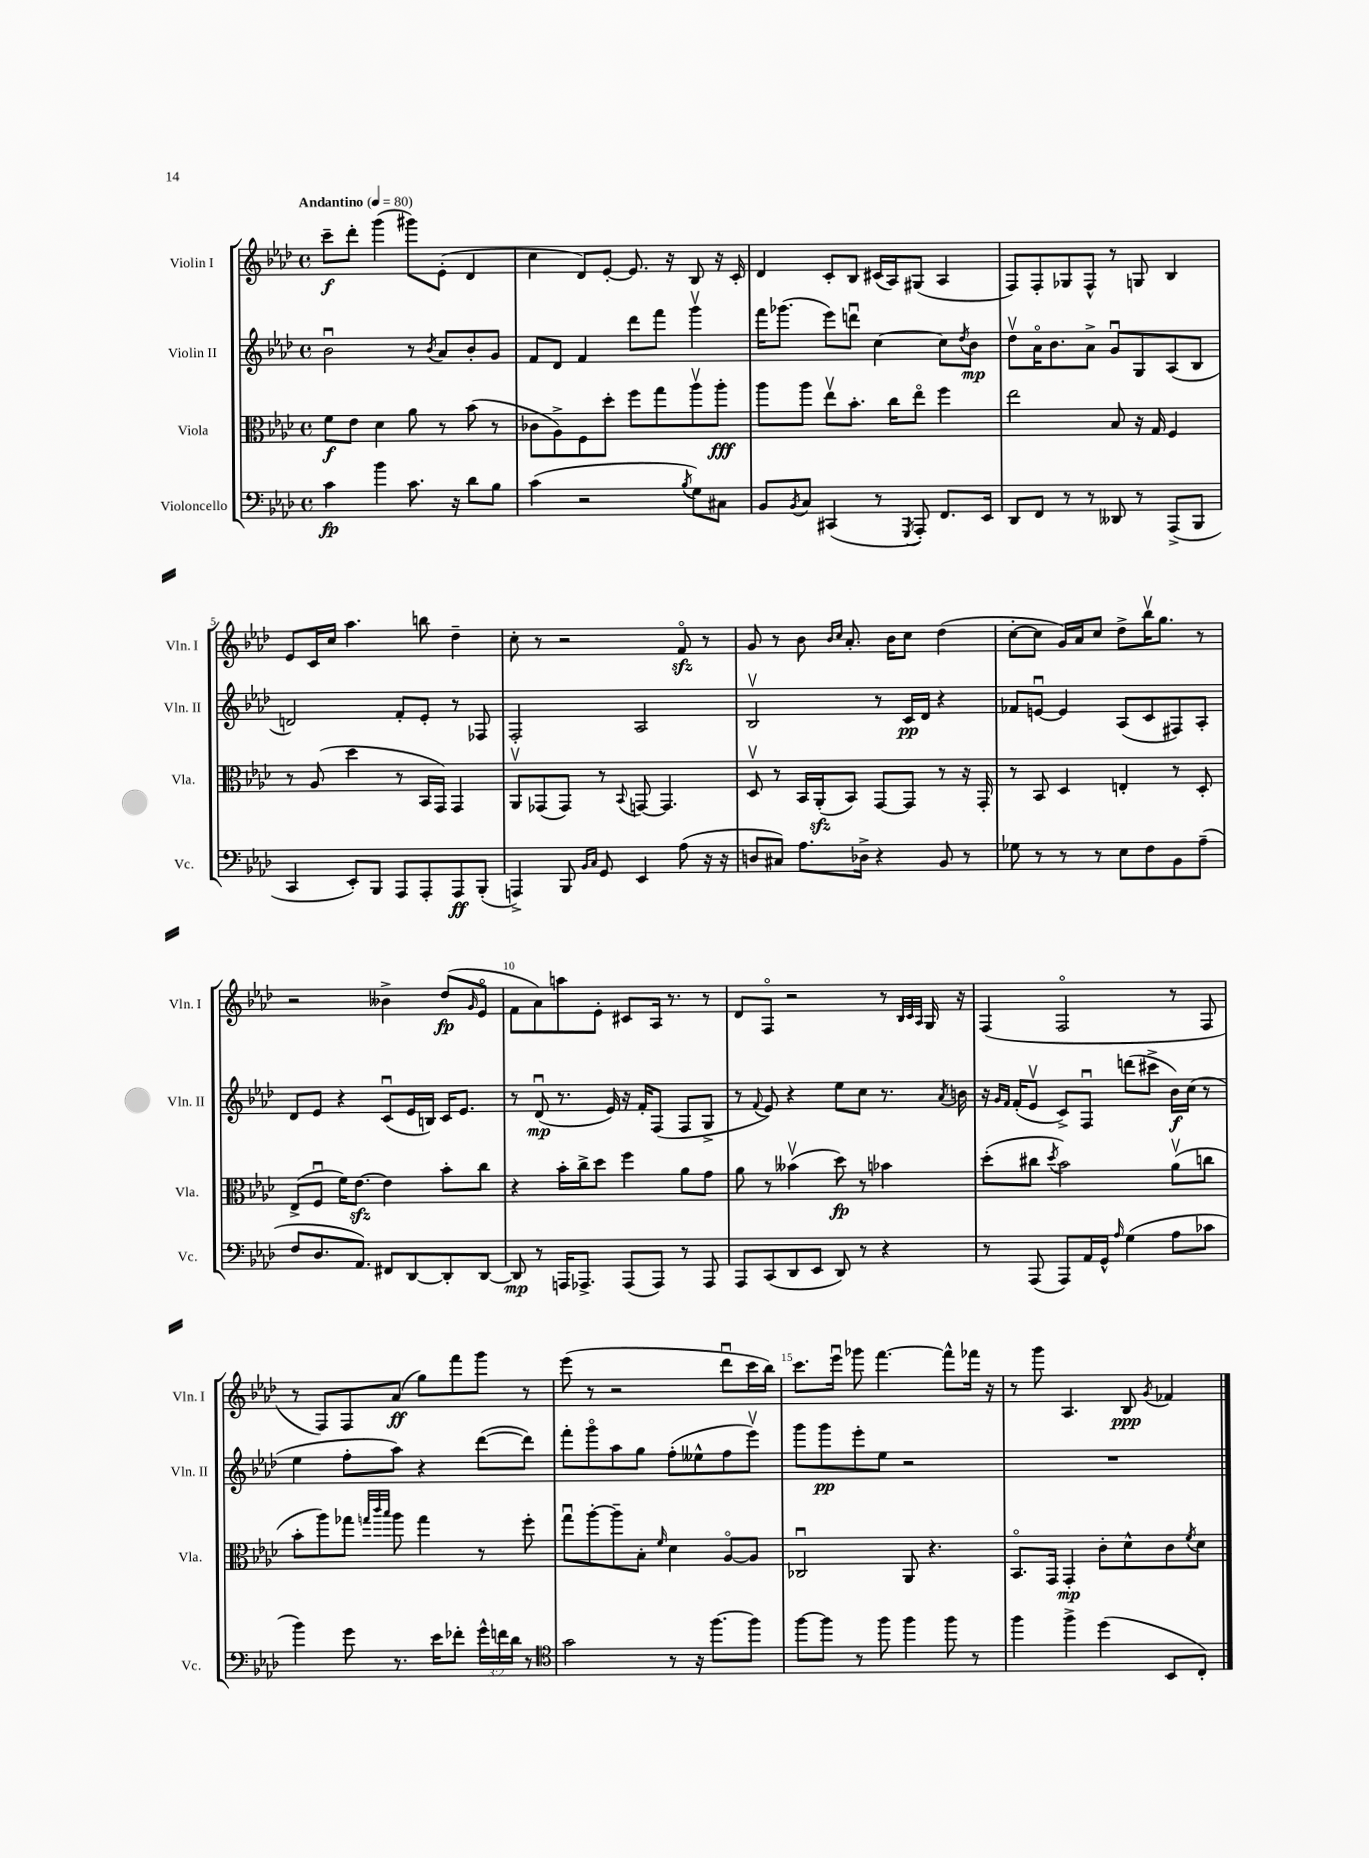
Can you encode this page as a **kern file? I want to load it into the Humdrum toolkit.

**kern	**kern	**kern	**kern
*staff4	*staff3	*staff2	*staff1
*clefF4	*clefC3	*clefG2	*clefG2
*k[b-e-a-d-]	*k[b-e-a-d-]	*k[b-e-a-d-]	*k[b-e-a-d-]
*M4/4	*M4/4	*M4/4	*M4/4
*met(c)	*met(c)	*met(c)	*met(c)
*MM80	*MM80	*MM80	*MM80
4c	8f	2b-u	8ccc~
.	8e-	.	8ddd-'
4b-	4d-	.	(4ggg
8.c	8a-	8r	8ggg#)
.	.	8qb-	.
.	8r	8a-	(8e-'
16r	.	.	.
8d-	(8b-	8b-'	4d-
8B-	8r	8g	.
=	=	=	=
(4c	8c-	8f	4cc
.	8A-^)	8d-	.
2r	8F	4f	8d-)
.	8dd-'	.	[8e-'
.	8ff	8ddd-	8.e-]
.	8gg	8fff	.
.	.	.	16r
8qB-	.	.	.
8G)	8aa-v	4gggv	8B-
8C#	8aa-'	.	16r
.	.	.	16c'
=	=	=	=
8BB-	8aa-	16fff	4d-
.	.	(8.ggg-	.
8qBB-	.	.	.
8C	8aa-	.	.
(4CC#	8ee-v	8eee-)	8c'
.	8.b-'	8dddu	8B-
8r	.	[4cc	(16c#
.	16cc	.	16A-)
8qGGG	.	.	.
8AAA-')	8ee-o	.	(8G#
8.FF	4ff	8cc]	4A-
.	.	8qdd-	.
.	.	8b-	.
16EE-	.	.	.
=	=	=	=
8DD-	2ee-	8dd-v	8F)
8FF	.	16a-o	8F'
.	.	8.b-	.
8r	.	.	8G-
8r	.	8a-^	8F^^
8DD--	8B-	8gu	8r
8r	16r	8G	8G
.	16G	.	.
(8AAA-^	4F	(8A-	4B-
8BBB-	.	8B-	.
=	=	=	=
4CC	8r	2d)	8e-
.	(8A-	.	16c
.	.	.	16cc
8EE-')	4dd-	.	4.aa-
8BBB-	.	.	.
8AAA-	8r	8f'	.
8AAA-'	16BB-	8e-'	8bb
.	16GG)	.	.
8AAA-	4GG	8r	4dd-~
(8BBB-'	.	8F-	.
=	=	=	=
4AAA^)	8AA-v	2F'	8cc'
.	(8GG-	.	8r
8BBB-	8GG-)	.	2r
16qqBB-	.	.	.
16qqC	.	.	.
8GG	8r	.	.
.	8qqBB-	.	.
4EE-	[8GG	2A-	.
.	4.GG]	.	.
(8A-	.	.	8fo
16r	.	.	8r
16r	.	.	.
=	=	=	=
8D	8D-v	2B-v	8g
8C#)	8r	.	8r
8.A-	16BB-	.	8b-
.	(16AA-'	.	.
.	.	.	16qqb-
.	.	.	16qqcc
.	8BB-)	.	8.a-'
16D-^	.	.	.
4r	[8GG	8r	.
.	.	.	16b-
.	8GG]	16c	8cc
.	.	16d-	.
8BB-	8r	4r	(4dd-
8r	16r	.	.
.	16GG'	.	.
=	=	=	=
8G-	8r	8f-	[8cc'
8r	8BB-	[8eu	8cc]
8r	4D-	4e]	16g)
.	.	.	16a-
8r	.	.	8cc
8E-	4E'	(8A-	8dd-^
8F	.	8c	16bb-v
.	.	.	8.gg
8BB-	8r	8F#)	.
(8A-~	8D-'	8A-'	8r
=	=	=	=
8F	(8E-^	8d-	2r
8.D-	8Fu	8e-	.
.	16f)	4r	.
8.AA-)	[8.e-	.	.
8FF#	4e-]	(8cu	4b--^
[8DD-	.	16e-	.
.	.	16B)	.
8DD-']	8b-'	16c	(8dd-
.	.	8.e-	.
.	.	.	16qqg
[8DD-	8cc	.	8e-o
=	=	=	=
8DD-]	4r	8r	8f
8r	.	(8d-u	8a-)
16AAA	16b-'	8.r	8aa
8.AAA-^	16cc^	.	.
.	8dd-	.	8e-'
.	.	16e-)	.
(8AAA-	4ff	16r	8c#
.	.	16f'	.
8AAA-)	.	(8F	16A-
.	.	.	8.r
8r	8a-	8F	.
8AAA-	8g	8G^	8r
=	=	=	=
8AAA-	8a-	8r	8d-
.	.	8qqf	.
(8CC	8r	8e-)	8Fo
8DD-	(4b--v	4r	2r
8EE-	.	.	.
8DD-)	8dd-)	8ee-	.
8r	8r	8cc	.
4r	4b-	8.r	8r
.	.	.	32qqB-
.	.	.	32qqc
.	.	.	32qqA-
.	.	.	16G
.	.	8qa-	.
.	.	16b	16r
=	=	=	=
8r	(8dd-'	16r	(4F
.	.	16qqg	.
.	.	16qqf	.
.	.	(16f'	.
(8AAA-	8cc#	8e-v	.
.	8qdd-	.	.
8AAA-)	2b-)	8c^)	2Fo
16AA-	.	8Fu	.
16GG^^	.	.	.
16qqA-	.	.	.
(4G	.	(8ddd	.
.	.	8ccc#^	.
8A-	(8a-v	16b-)	8r
.	.	(16cc	.
8c-	8cc	8r	8F
=	=	=	=
4b-)	8b-'	4ee-	8r
.	8aa-)	.	8F)
8g	8gg-	8ff'	8F
.	32qqgg	.	.
.	32qqccc	.	.
.	32qqbb-	.	.
8.r	8aa-	8aa-)	(8a-
.	4gg	4r	8gg)
16e-	.	.	.
8f-'	.	.	8fff
24g^^	8r	([8ddd-	8ggg
24f	.	.	.
24d-	.	.	.
8r	8ff'	8ddd-])	8r
=	=	=	=
*clefC4	*	*	*
2g	8ggu	8fff'	(8eee-
.	[8aa-'	8gggo	8r
.	8aa-~]	8aa-	2r
.	8B-'	8gg	.
.	16qqf	.	.
8r	4d-	(8ff'	.
16r	.	8ee--^^	.
[8.ff	.	.	.
.	[8A-o	8ff	8ddd-u
8ff]	8A-]	8eee-v)	16ccc
.	.	.	16bb-)
=	=	=	=
[8ff	2C-u	8ggg	8.ccc
8ff]	.	8ggg	.
.	.	.	16eee-u
8r	.	8eee-'	8ggg-
8ff	.	8ee-	[4.fff
4ff	8AA-	2r	.
.	4.r	.	.
8ff	.	.	8fff^^]
8r	.	.	16fff-
.	.	.	16r
=	=	=	=
4ff	8.BB-o	1r	8r
.	.	.	8ggg
.	16GG	.	.
4ff^	4GG'	.	4.A-
(4dd-	8c'	.	.
.	8d-^^	.	8B-
.	.	.	8qg
8BB-	8c	.	4f-
.	8qf	.	.
8C')	8d-	.	.
==	==	==	==
*-	*-	*-	*-
